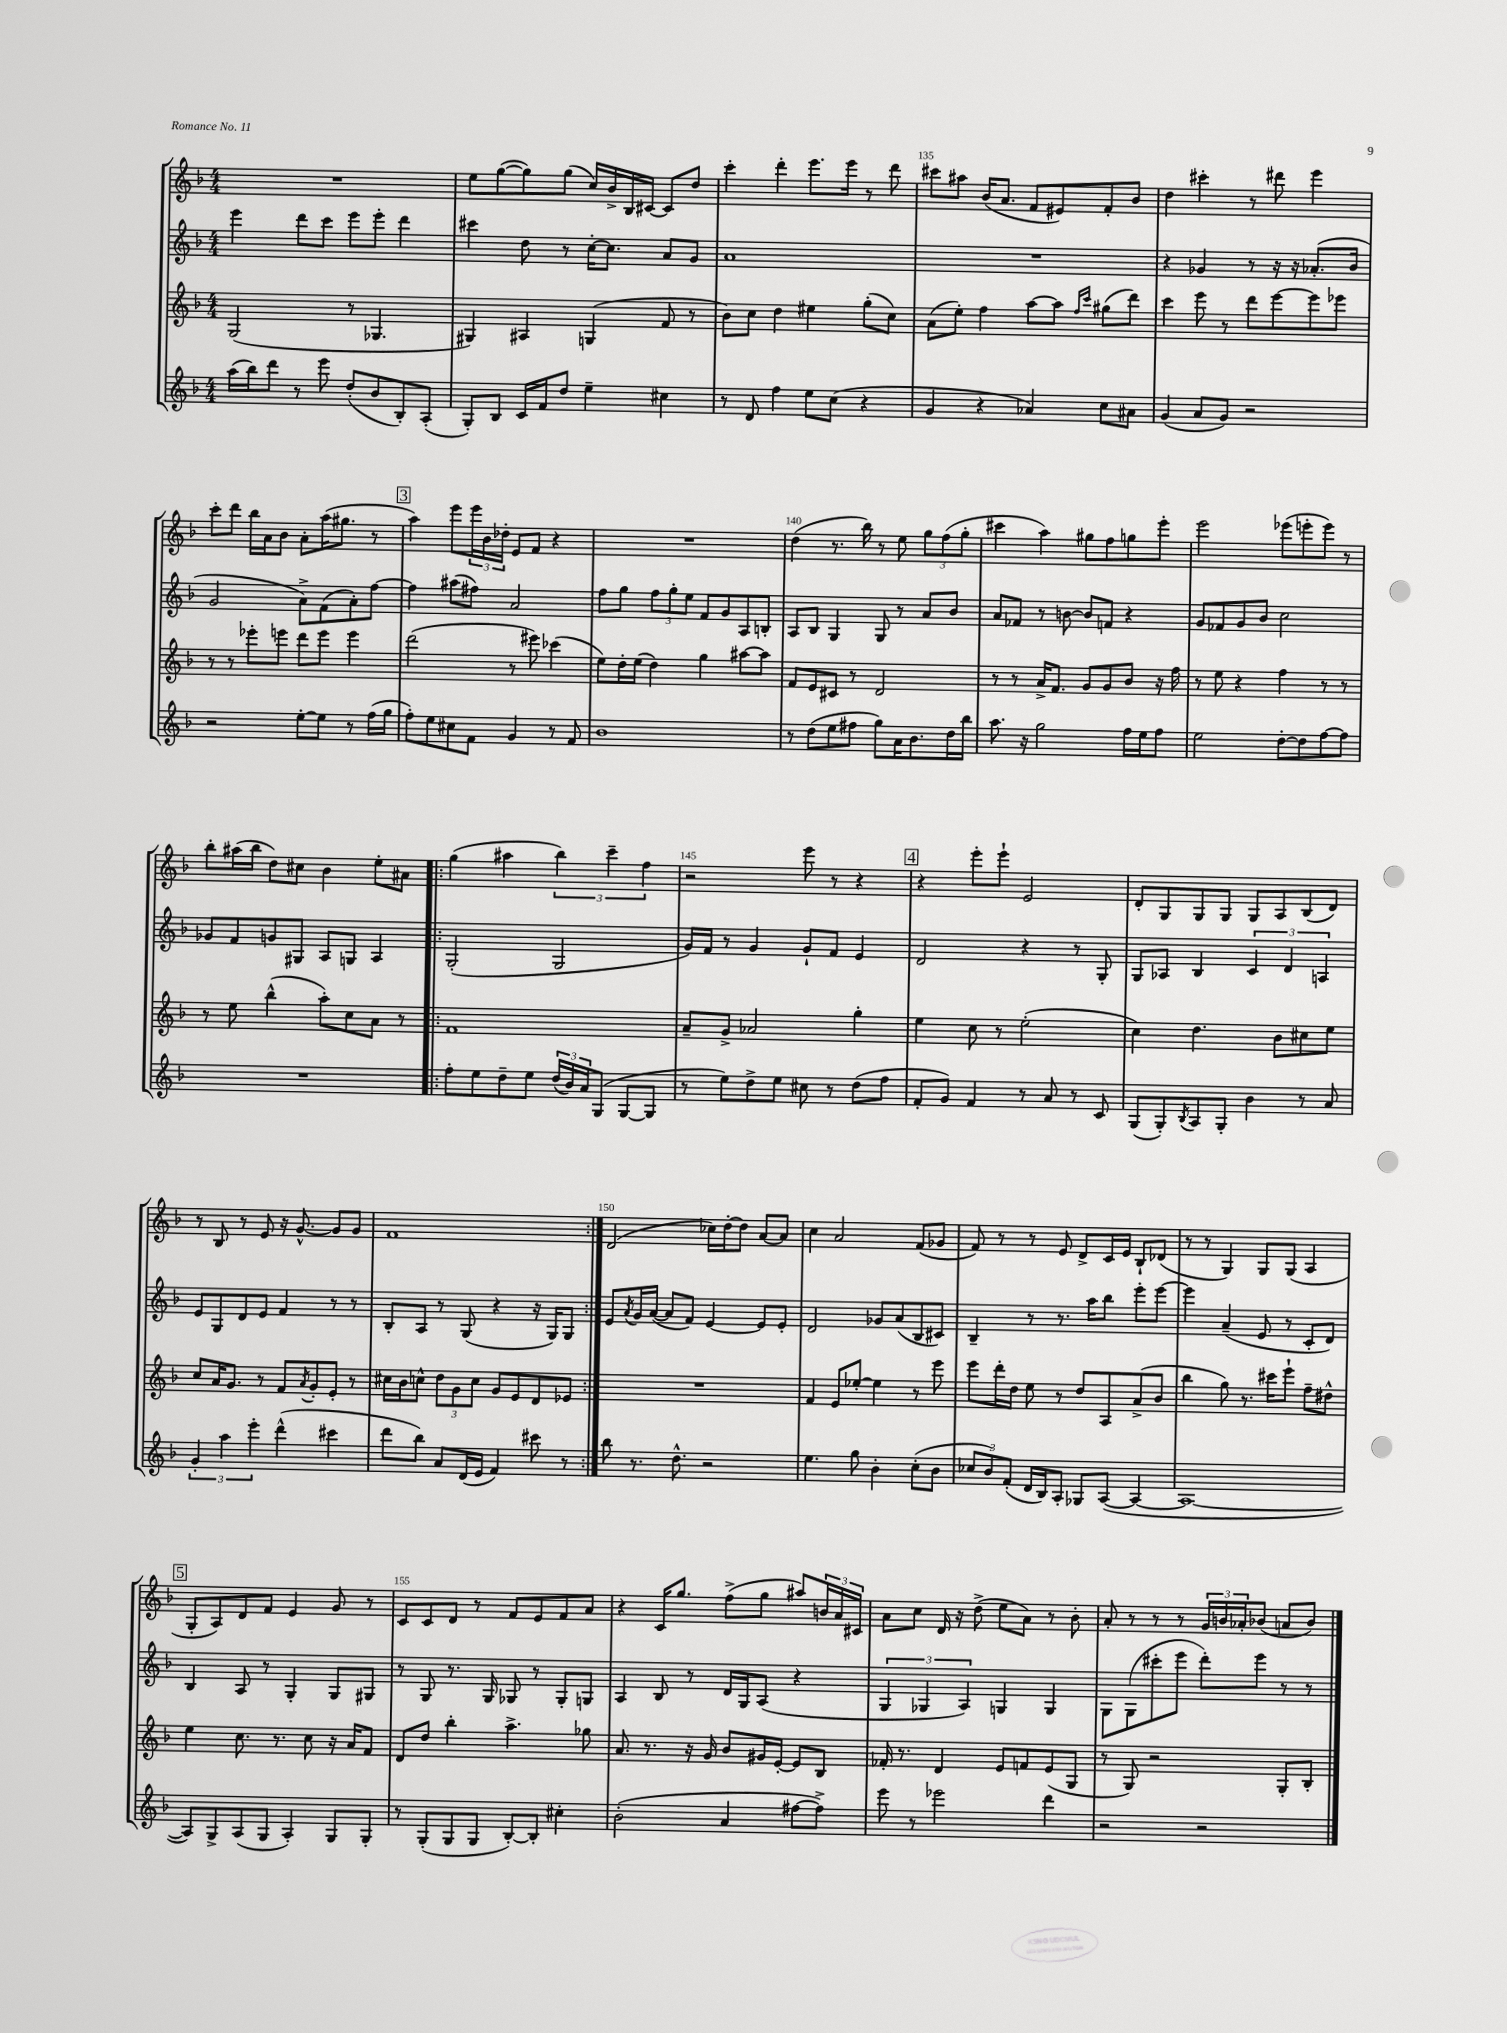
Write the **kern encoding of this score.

**kern	**kern	**kern	**kern
*part4	*part3	*part2	*part1
*staff4	*staff3	*staff2	*staff1
*clefG2	*clefG2	*clefG2	*clefG2
*k[b-]	*k[b-]	*k[b-]	*k[b-]
*M4/4	*M4/4	*M4/4	*M4/4
=132	=132	=132	=132
(16aa\LL	(2G/	4eee\	1r
16bb-\J)	.	.	.
8ddd\J	.	.	.
8r	.	8ddd\L	.
8eee\	.	8ccc\J	.
(8dd'/L	8r	8eee\L	.
8b-/	4.G-X/	8eee'\J	.
8B-'/)	.	4ddd\	.
(8A'/J	.	.	.
=133	=133	=133	=133
8G'/L)	4G#X/)	4ccc#X\	8ee\L
8B-/J	.	.	([8gg\
16c/LL	4A#X/	8dd\	8gg\])
16f/J	.	.	.
8dd/J	.	8r	(8gg\J
4ee~\	(4Gn/	[16cc'\KL	16cc/LL)
.	.	8.cc\J]	16b-^/
.	.	.	16B-/
.	.	.	[16c#X/JJ
4cc#X\	8f/	8a/L	8c#/L]
.	8r	8g/J	8dd/J
=134	=134	=134	=134
8r	8b-\L)	1a	4ccc'\
8d/	8cc\J	.	.
4ff\	4dd\	.	4ddd'\
8ee\L	4ee#X\	.	8.eee\L
(8cc\J	.	.	.
.	.	.	16eee\Jk
4r	(8gg'\L	.	8r
.	8cc\J)	.	8ddd\
=135	=135	=135	=135
4g/	(8a\L	1r	8ccc#X\L
.	8ee'\J)	.	8aa#X\J
4r	4ff\	.	(16b-/KL
.	.	.	8.a/J
4a-X/)	[8aa\L	.	8f/L
.	8aa\J]	.	8e#X/)
.	16qqff/LL	.	.
.	16qqccc/JJ	.	.
8cc\L	(8gg#X\L	.	8f'/
8a#X\J	8ddd\J)	.	8b-/J
=136	=136	=136	=136
(4g/	4ccc\	4r	4dd\
8a/L	8eee\	4g-X/	4ccc#X'\
8g/J)	8r	.	.
2r	8ddd\L	8r	8r
.	[8eee\	16r	8ddd#X\
.	.	16r	.
.	8eee\]	(8.a-X'/L	4eee\
.	8eee-X\J	.	.
.	.	16b-/Jk	.
!!LO:LB:g=z
=137	=137	=137	=137
2r	8r	2g/	8ccc'\L
.	8r	.	8ddd\J
.	8eee-X'\L	.	16bb-\LL
.	.	.	16a\J
.	8eeen\J	.	8b-\J
[8ee'\L	8ddd\L	8a^\L)	8a'\L
8ee\J]	8eee\J	(8f\	(16aa\K
.	.	.	8.gg#X\J
8r	4eee\	8a'\)	.
(16ff\LL	.	[8ff\J	8r
16gg\JJ	.	.	.
!!LO:REH:place=s1:t=3
=138	=138	=138	=138
8ff'\L)	(2ddd\	4ff\]	4aa\)
8ee\	.	.	.
8cc#X\	.	(8aa#X\L	8eee\L
8f\J	.	8ff#X\J)	24eee\L
.	.	.	24b-\
.	.	.	24dd-X'\JJ
4g/	8r	2a/	8e/L
.	8eee#X\)	.	8f/J
8r	(4ccc-X\	.	4r
8f/	.	.	.
=139	=139	=139	=139
1b-	8ee\L)	8ff\L	1r
.	16dd'\L	8gg\J	.
.	(16ee\JJ	.	.
.	4dd\)	12ff\L	.
.	.	12gg'\	.
.	.	12ee\J	.
.	4gg\	8f/L	.
.	.	8g/	.
.	[8aa#X\L	8A/	.
.	8aa#\J]	8Bn'/J	.
=140	=140	=140	=140
8r	8f/L	8A/L	(4dd\
(8dd\L	8e/	8B-/J	.
8ee\	8c#X/J	4G/	8.r
8ff#X\J	8r	.	.
.	.	.	16bb-\)
8gg\L)	2d/	8G/	8r
16a\K	.	8r	8ee\
8.b-\	.	.	.
.	.	8a/L	12gg\L
.	.	.	(12ff\
16dd\L	.	8b-/J	.
.	.	.	12gg'\J
16bb-\JJ	.	.	.
=141	=141	=141	=141
8.aa\	8r	8a/L	4ccc#X\
.	8r	8f-X/J	.
16r	.	.	.
2gg\	16a^/KL	8r	4aa\)
.	8.f/J	.	.
.	.	[8bn\	.
.	8g/L	8b/L]	8gg#X\L
.	8g/	8fn/J	8ff\
16ff\LL	8b-/J	4r	8ggn\
16ee\J	.	.	.
8ff\J	16r	.	8eee'\J
.	16ff\	.	.
=142	=142	=142	=142
2ee\	8r	8g/L	2eee\
.	8ee\	8f-X/	.
.	4r	8g/	.
.	.	8b-/J	.
[8dd'\L	4ff\	2cc\	(8eee-X\L
8dd\]	.	.	8eeen'\
[8ff\	8r	.	8eee\J)
8ff\J]	8r	.	8r
!!LO:LB:g=z
=143	=143	=143	=143
1r	8r	8g-X/L	8bb-'\L
.	8ee\	8f/	(16aa#X\L
.	.	.	16bb-\JJ
.	(4bb-^^\	8gn/	8dd\L)
.	.	8G#X/J	8cc#X\J
.	8aa'\L)	8A/L	4b-\
.	8cc\	8Gn/J	.
.	8a\J	4A/	8ee'\L
.	8r	.	8a#X\J
=144!|:	=144!|:	=144!|:	=144!|:
8ff'\L	1f	(2G'/	(4gg\
8ee\	.	.	.
8dd~\	.	.	4aa#X\
8ee\J	.	.	.
(24dd/LL	.	2G/	6bb-\)
24b-/)	.	.	.
24a/J	.	.	.
(8G/J	.	.	.
.	.	.	6ccc~\
[8G/L	.	.	.
.	.	.	6ff\
8G/J]	.	.	.
=145	=145	=145	=145
8r	8a~/L	16g/LL)	2r
.	.	16f/JJ	.
8ee\L)	8g^/J	8r	.
8dd^\	2a-X/	4g/	.
8ee\J	.	.	.
8cc#X\	.	8g`/L	8eee\
8r	.	8f/J	8r
(8dd\L	4gg'\	4e/	4r
8ff\J	.	.	.
!!LO:REH:place=s1:t=4
=146	=146	=146	=146
8f'/L	4ee\	2d/	4r
8g/J)	.	.	.
4f/	8cc\	.	8eee'\L
.	8r	.	8eee`\J
8r	(2ee'\	4r	2e/
8a/	.	.	.
8r	.	8r	.
8c/	.	8G'/	.
=147	=147	=147	=147
(8G/L	4cc\)	8G/L	8d'/L
8G'/)	.	8A-X/J	8G/
8qB-/	.	.	.
8A/	4.dd\	4B-/	8G/
8G'/J	.	.	8G/J
4b-\	.	6c/	8G/L
.	8b-\L	.	8A/
.	.	6d/	.
8r	8cc#X\	.	(8B-/
.	.	6An/	.
8a/	8ee\J	.	8d/J)
!!LO:LB:g=z
=148	=148	=148	=148
6g'/	8cc/L	8e/L	8r
.	16a/K	8G/	8B-/
6aa\	.	.	.
.	8.g/J	.	.
.	.	8d/	8r
6eee'\	.	.	.
.	8r	8e/J	8e/
(4ddd^^\	8f/L	4f/	16r
.	.	.	[8.g^^/
.	8qa/	.	.
.	8g'/	.	.
4ccc#X\	8e'/J	8r	8g/L]
.	8r	8r	8g/J
=149	=149	=149	=149
8ddd\L	16cc#X\LL	8B-'/L	1f
.	16b-\J	.	.
8bb-\J)	8ccn^^\J	8A/J	.
8a/L	12dd\L	8r	.
.	12g\	.	.
(16d/L	.	(8G/	.
.	12cc\J	.	.
16e/JJ	.	.	.
4f/)	8g/L	4r	.
.	8e/	.	.
8ccc#X\	8d/	16r	.
.	.	16G/KL)	.
8r	8e-X/J	8G/J	.
=150:|!	=150:|!	=150:|!	=150:|!
8bb-\	1r	8e/L	(2d/
.	.	8qa/	.
8.r	.	16g/L	.
.	.	([16a/JJ	.
.	.	8a/L]	.
8.dd^^\	.	.	.
.	.	8f/J)	.
2r	.	[4e/	16cc-X\LL)
.	.	.	[16dd'\J
.	.	.	8dd\J]
.	.	8e/L]	[8a/L
.	.	8e'/J	8a/J]
=151	=151	=151	=151
4.ee\	4f/	2d/	4cc\
.	8e/L	.	2a/
8gg\	[8ee-X'/J	.	.
4b-'\	4ee-\]	8g-X/L	.
.	.	(8a/	.
(8cc'\L	8r	8B-/	(8f/L
8b-\J	8eee\	8c#X/J)	8g-X/J
=152	=152	=152	=152
12cc-X/L	8eee\L	4B-~/	8f/)
12b-/)	.	.	.
.	16ddd'\L	.	8r
(12f'/J	.	.	.
.	16dd\JJ	.	.
16d/LL	8ee\	8r	8r
16B-/J)	.	.	.
8A'/J	8r	8.r	8e/
8G-X/L	8dd/L	.	8d^/L
.	.	16aa\KL	.
([8A/J	8A/	8bb-\J	16c/L
.	.	.	16e/JJ
4A/_	(8a^/	8eee'\L	8B-`/L
.	8b-/J	[8eee\J	(8d-X/J
=153	=153	=153	=153
1A_	4bb-\	4eee\]	8r
.	.	.	8r
.	8gg\)	(4a~/	4G/)
.	8.r	.	.
.	.	8e/	8G/L
.	16ccc#X\KL	.	.
.	8eee`\J	8r	(8G/J
.	8ff~\L	8c'/L	4A/
.	8dd#X^^\J	8d/J)	.
!!LO:LB:g=z
!!LO:REH:place=s1:t=5
=154	=154	=154	=154
8A/L])	4ee\	4B-/	8G'/L
8G^/	.	.	8A/)
(8A/	8.cc\	8A/	8d/
8G/J	.	8r	8f/J
.	8.r	.	.
4A'/)	.	4G'/	4e/
.	8cc\	.	.
8G/L	16r	8G/L	8g/
.	16a/KL	.	.
8G'/J	8f/J	8G#X/J	8r
=155	=155	=155	=155
8r	8d/L	8r	8c/L
(8G'/L	8dd/J	8G/	8c/
8G/	4bb-'\	8.r	8d/J
8G/J	.	.	8r
.	.	16G/	.
[8B-'/L)	4.aa^\	8G-X/	8f/L
8B-'/J]	.	8r	8e/
4cc#X'\	.	8G-'/L	8f/
.	8gg-X\	8Gn/J	8a/J
=156	=156	=156	=156
(2b-'\	8.a/	4A/	4r
.	8.r	.	.
.	.	8B-/	16c/KL
.	.	.	8.gg/J
.	16r	8r	.
.	16g/	.	.
4a/	8b-/L	16d/LL	(8ff^\L
.	.	16G/J	.
.	16g#X/L	(8A/J	8gg\J
.	[16e'/JJ	.	.
[8ff#X\L	8e/L]	4r	8aa#X/L)
8ff#^\J])	8B-/J	.	24bn/L
.	.	.	24a/
.	.	.	24c#X/JJ
=157	=157	=157	=157
8eee\	16f-X'/	6G/	8a\L
.	8.r	.	.
8r	.	.	8cc\J
.	.	6G-X/	.
2eee-X\	4d/	.	16d/
.	.	.	16r
.	.	6A/)	.
.	.	.	(8dd^\
.	8e/L	4Gn/	8ee\L
.	8fn/	.	8a\J)
4ddd\	(8e/	4G/	8r
.	8G/J	.	8b-'\
=158	=158	=158	=158
2r	8r	8G\L	8a'/
.	8G/)	(8G\	8r
.	2r	8ccc#X'\	8r
.	.	8eee\J	8r
2r	.	8ddd'\L)	24g/LL
.	.	.	24bn/
.	.	.	24a-X'/J
.	.	8eee\J	(8b-X/J
.	8G'/L	8r	8an/L
.	8B-'/J	8r	8b-/J)
==	==	==	==
*-	*-	*-	*-
